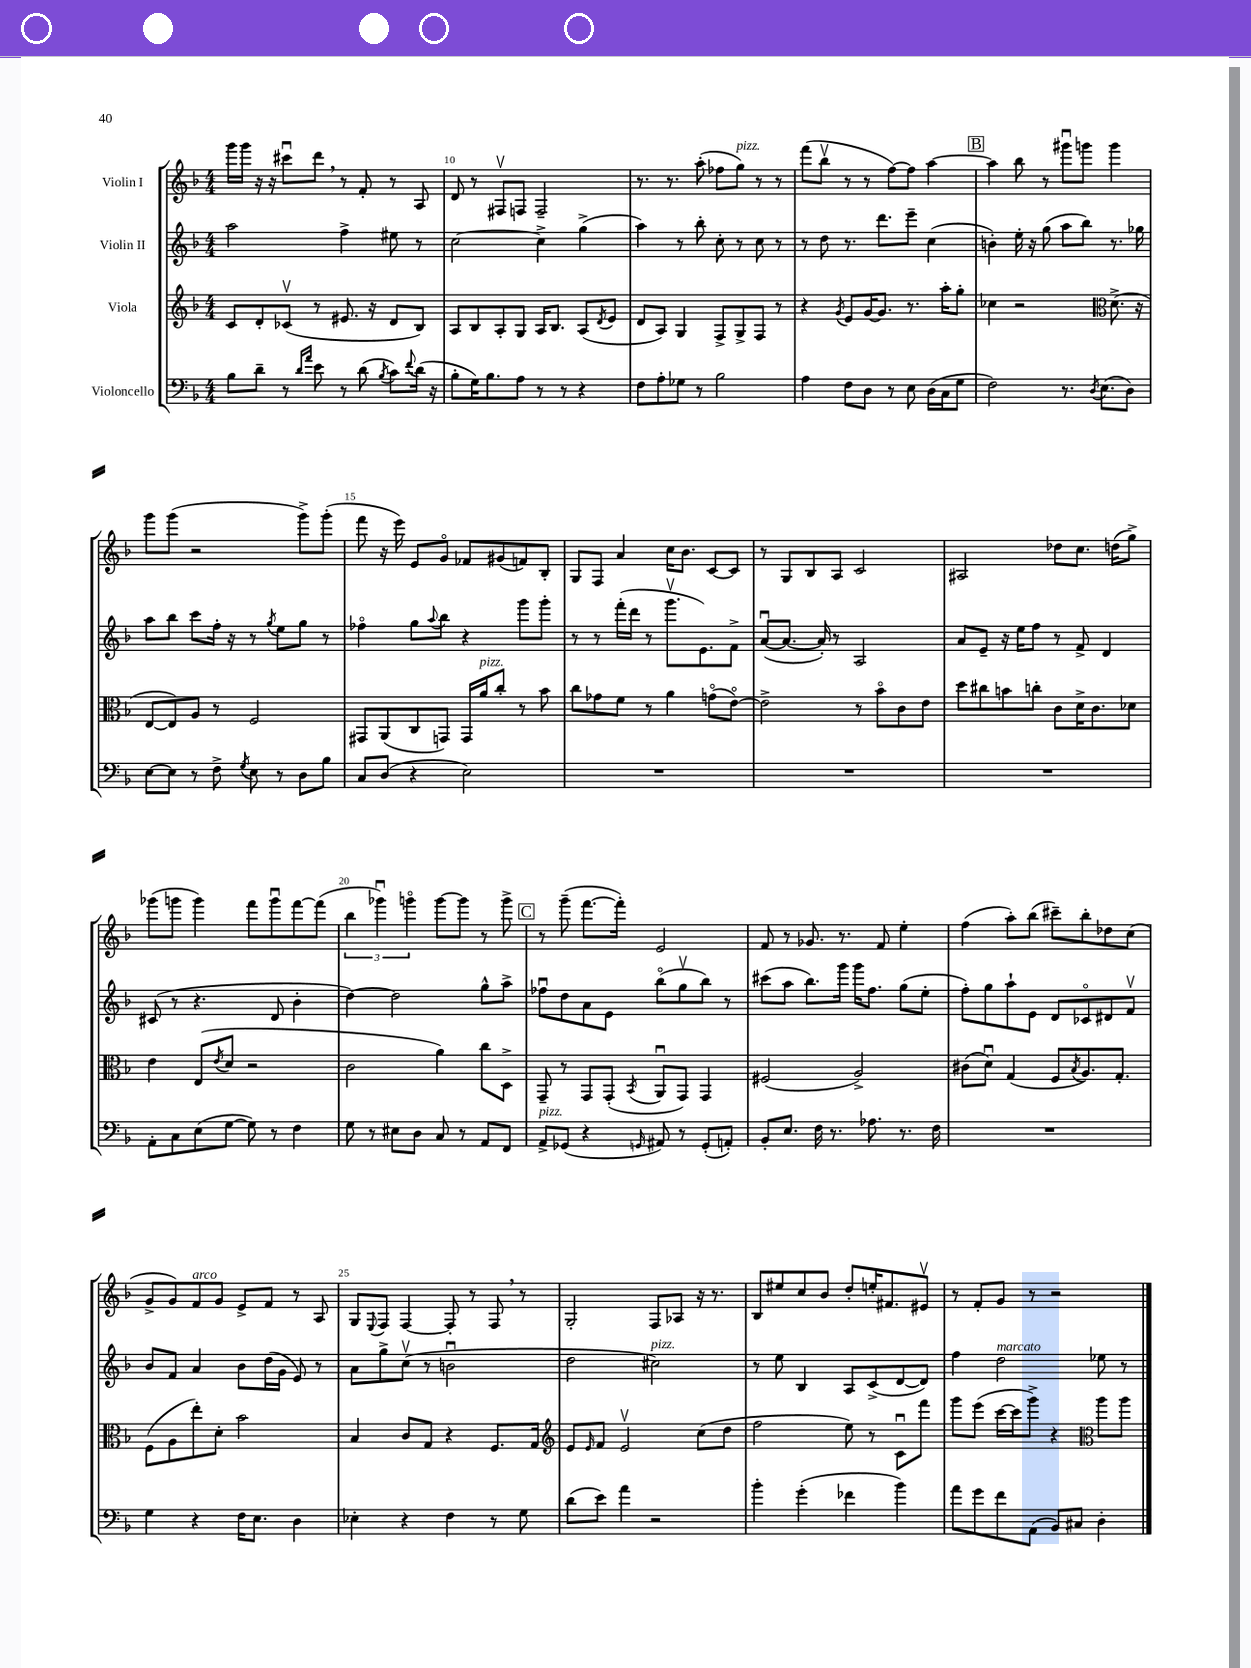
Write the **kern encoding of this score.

**kern	**kern	**kern	**kern
*part4	*part3	*part2	*part1
*staff4	*staff3	*staff2	*staff1
*I"Violoncello	*I"Viola	*I"Violin II	*I"Violin I
*clefF4	*clefG2	*clefG2	*clefG2
*k[b-]	*k[b-]	*k[b-]	*k[b-]
*M4/4	*M4/4	*M4/4	*M4/4
=9	=9	=9	=9
8B-\L	8c/L	2aa\	16ggg\LL
.	.	.	16ggg\JJ
8d~\J	8d'/	.	16r
.	.	.	16r
8r	(8c-Xv/J	.	8ccc#Xu\L
16qqd/LL	.	.	.
16qqa/JJ	.	.	.
8e\	8r	.	8ddd,\J
8r	8.e#X/	4ff^\	8r
(8d\	.	.	8f'/
.	16r	.	.
8qB-/	.	.	.
8c\L)	8d/L	8ee#X\	8r
8qqf/	.	.	.
(16d\Jk	8B-/J)	8r	8A/
16r	.	.	.
=10	=10	=10	=10
8B-'\L	8A/L	[2cc\	8d/
16G\K)	8B-/	.	8r
8.B-\	.	.	.
.	8A'/	.	8F#Xv/L
8A\J	8G/J	.	8Fn/J
8r	16A/KL	4cc^\]	2F~/
.	8.B-/J	.	.
8r	.	.	.
4r	(8A/L	(4gg^\	.
.	8qd/	.	.
.	8e/J	.	.
=11	=11	=11	=11
8F\L	8d/L	4aa\)	8.r
8A'\	8A/J)	.	.
.	.	.	8.r
8G-X\J	4G/	8r	.
8r	.	8bb-'\	(8aa'\
2B-\	8F^/L	8cc'\	8ff-X\L
!	!	!	!LO:TX:a:i:t=pizz.
.	8G^/	8r	8gg\J)
.	8F/J	8cc\	8r
.	8r	8r	8r
=12	=12	=12	=12
4A\	4r	8r	(8fff\L
.	.	8dd\	8bb-v\J
.	8qg/	.	.
8F\L	8e/L	8.r	8r
8D\J	[16g/K	.	8r
.	8.g/J]	8.ddd\L	.
8r	.	.	[8ff\L)
8E\	8.r	8eee~\J	8ff\J]
(16D\LL	.	(4cc\	[4aa\
16C\J	16aa'\KL	.	.
8G\J	8gg'\J	.	.
!!LO:REH:place=s1:t=B
=13	=13	=13	=13
2F\)	4cc-X\	4bn'\)	4aa\]
.	2r	16ee'\	8bb-\
.	.	16r	.
.	.	(8gg\	8r
8.r	.	8aa\L	8ggg#Xu\L
.	.	8bb-\J)	8gggn\J
8qD/	.	.	.
(8.E\L	.	.	.
*	*clefC3	*	*
.	(8.d^\	8.r	4ggg\
8D\J)	.	.	.
.	16r	16gg-X\	.
!!LO:LB:g=z
=14	=14	=14	=14
[8E\L	[8E/L	8aa\L	8ggg\L
8E\J]	8E/])	8bb-\J	(8ggg\J
8r	8A/J	8ccc\L	2r
8F^\	8r	16ff'\Jk	.
.	.	16r	.
8qG/	.	.	.
8E\	2F/	8r	.
.	.	8qgg/	.
8r	.	8ee\L	.
8D\L	.	8gg\J	8ggg^\L)
8B-\J	.	8r	(8ggg'\J
=15	=15	=15	=15
8C/L	8GG#X/L	4ff-X\	8fff\
(8D/J	(8AA/	.	16r
.	.	.	16eee\)
4r	8C/	8gg\L	8e/L
.	.	8qqaa/	.
.	8GGn/J)	8bb-\J	8g/J
2E\)	16GG/LL	4r	8f-X/L
!	!LO:TX:a:i:t=pizz.	!	!
.	16a/J	.	.
.	8cc'/J	.	(8g#X/
.	8r	8ggg\L	8fn/)
.	8b-\	8ggg'\J	8B-'/J
=16	=16	=16	=16
1r	8cc\L	8r	8G/L
.	8g-X\	8r	8F/J
.	8f\J	(16fff'\LL	4a/
.	.	16ddd\JJ	.
.	8r	8r	.
.	4a\	8.gggv\L	16cc\KL
.	.	.	8.b-\J
.	.	8.e\)	.
.	(8gn\L	.	[8c/L
.	[8e\J)	8f^\J	8c/J]
=17	=17	=17	=17
1r	2e^\]	([8au/L	8r
.	.	8.a/J_	8G/L
.	.	.	8B-/
.	.	16a'/])	.
.	.	8r	8A/J
.	8r	2A/	2c/
.	8b-\L	.	.
.	8c\	.	.
.	8e\J	.	.
=18	=18	=18	=18
1r	8dd\L	8a/L	2A#X/
.	8cc#X\	8e~/J	.
.	8bn\	16r	.
.	.	16ee\KL	.
.	8ccn'\J	8ff\J	.
.	8c\L	8r	8dd-X\L
.	16d^\K	8f^/	8.cc\J
.	8.c\	.	.
.	.	4d/	.
.	.	.	(16ddn\KL
.	8d-X\J	.	8gg^\J)
!!LO:LB:g=z
=19	=19	=19	=19
8AA'\L	4e\	(8c#X/	(8ggg-X\L
8C\	.	8r	8gggn\J
(8E\	(8E/L	4.r	4ggg\)
.	8qe/	.	.
[8G\J	8d/J	.	.
8G\])	2r	.	8fff\L
8r	.	8d/	8gggu\
4F\	.	4b-'\	[8fff\
.	.	.	(8fff\J]
=20	=20	=20	=20
8G\	2c\	[4dd\)	6bb-\
8r	.	.	.
.	.	.	6ggg-Xu\)
8E#X\L	.	2dd\]	.
.	.	.	6gggn\
8D\J	.	.	.
8C/	4a\)	.	[8ggg\L
8r	.	.	8ggg\J]
8AA/L	8cc\L	8gg^^\L	8r
8FF/J	8D^\J	8aa^\J	8ggg^\
!!LO:REH:place=s1:t=C
=21	=21	=21	=21
!LO:TX:a:i:t=pizz.	!	!	!
8AA^/L	8GG~/	8ff-Xu\L	8r
(8GG-X/J	8r	8dd\	(8ggg~\
4r	8GG/L	8a\	[8.fff\L
.	(8GG'/J	8e\J	.
.	.	.	16fff'\Jk])
16qqGGn/	8qBB-/	.	.
8AA#X/)	8AAu/L	(8bb-\L	2e/
8r	8GG/J)	8ggv\	.
(8GG'/L	4GG/	8bb-\J)	.
8AAn'/J)	.	8r	.
=22	=22	=22	=22
8BB-'/L	(2F#X/	(8ccc#X\L	8f/
8.E/J	.	8aa\J	8r
.	.	8.bb-\L)	8.g-X/
16F\	.	.	.
8.r	.	.	.
.	.	16ggg\Jk	8.r
.	2A^/)	16ggg\KL	.
8.A-X\	.	8.ff\J	.
.	.	.	8f/
8.r	.	(8gg\L	4ee'\
.	.	8ee'\J	.
16F\	.	.	.
=23	=23	=23	=23
1r	(8c#X\L	8ff'\L)	(4ff\
.	8du\J)	8gg\	.
.	(4G/	8aa`\	8aa'\L)
.	.	8e\J	(8bb-\J
.	8F/L	8d/L	8ccc#X~\L)
.	8qB-/	.	.
.	8.A/)	8c-X/	8bb-'\
.	.	8d#X/	8dd-X\
.	8.G'/J	.	.
.	.	8fv/J	(8cc\J
!!LO:LB:g=z
=24	=24	=24	=24
4G\	(8F\L	8b-/L	8g^/L
.	8A\	8f/J	8g/)
!	!	!	!LO:TX:a:i:t=arco
4r	8ee'\)	4a/	8f/
.	8d'\J	.	8g/J
16F\KL	2b-\	8b-\L	8e^/L
8.E\J	.	.	.
.	.	(16dd\L	8f/J
.	.	16g\JJ	.
4D\	.	8e/)	8r
.	.	8r	8A/
=25	=25	=25	=25
4E-X'\	4B-/	8a\L	8G/L
.	.	.	8qqE/
.	.	8gg^\	8F/J
4r	8c/L	(8ccv\J	[4F/
.	8G/J	8r	.
4F\	4r	2bnu\	8F'/]
.	.	.	8r
8r	8.F/L	.	8F,/
8G\	.	.	8r
.	16G/Jk	.	.
=26	=26	=26	=26
*	*clefG2	*	*
(8d\L	8e/L	2dd\	2G'/
.	16qqe/	.	.
8e\J)	8f/J	.	.
4a\	2ev/	.	.
!	!	!LO:TX:a:i:t=pizz.	!
2r	.	2cc#X\)	8F/L
.	.	.	8A-X/J
.	(8cc\L	.	16r
.	.	.	8.r
.	8dd\J	.	.
=27	=27	=27	=27
4b-'\	2ff\	8r	8B-/L
.	.	8ee\	8ee#X/
(4g'\	.	4B-/	8cc/
.	.	.	8b-/J
4f-X\	8ee\)	8A/L	8dd'/L
.	8r	(8c^/	16een'/K
.	.	.	8.f#X/
4b-\)	8cu\L	[8d/	.
.	8fff\J	8d/J])	8e#Xv/J
=28	=28	=28	=28
8a\L	8ggg\L	4ff\	8r
8g\	(8eee\J	.	8f'/L
!	!	!LO:TX:a:i:t=marcato	!
8f\	[16ccc\LL	2dd\	8g/J
.	16ccc\J]	.	.
(8AA\J	8ggg^\J)	.	8r
8BB-/L)	4r	.	2r
8C#X/J	.	.	.
*	*clefC3	*	*
4D'\	8aa\L	8ee-X\	.
.	8aa\J	8r	.
==	==	==	==
*-	*-	*-	*-
